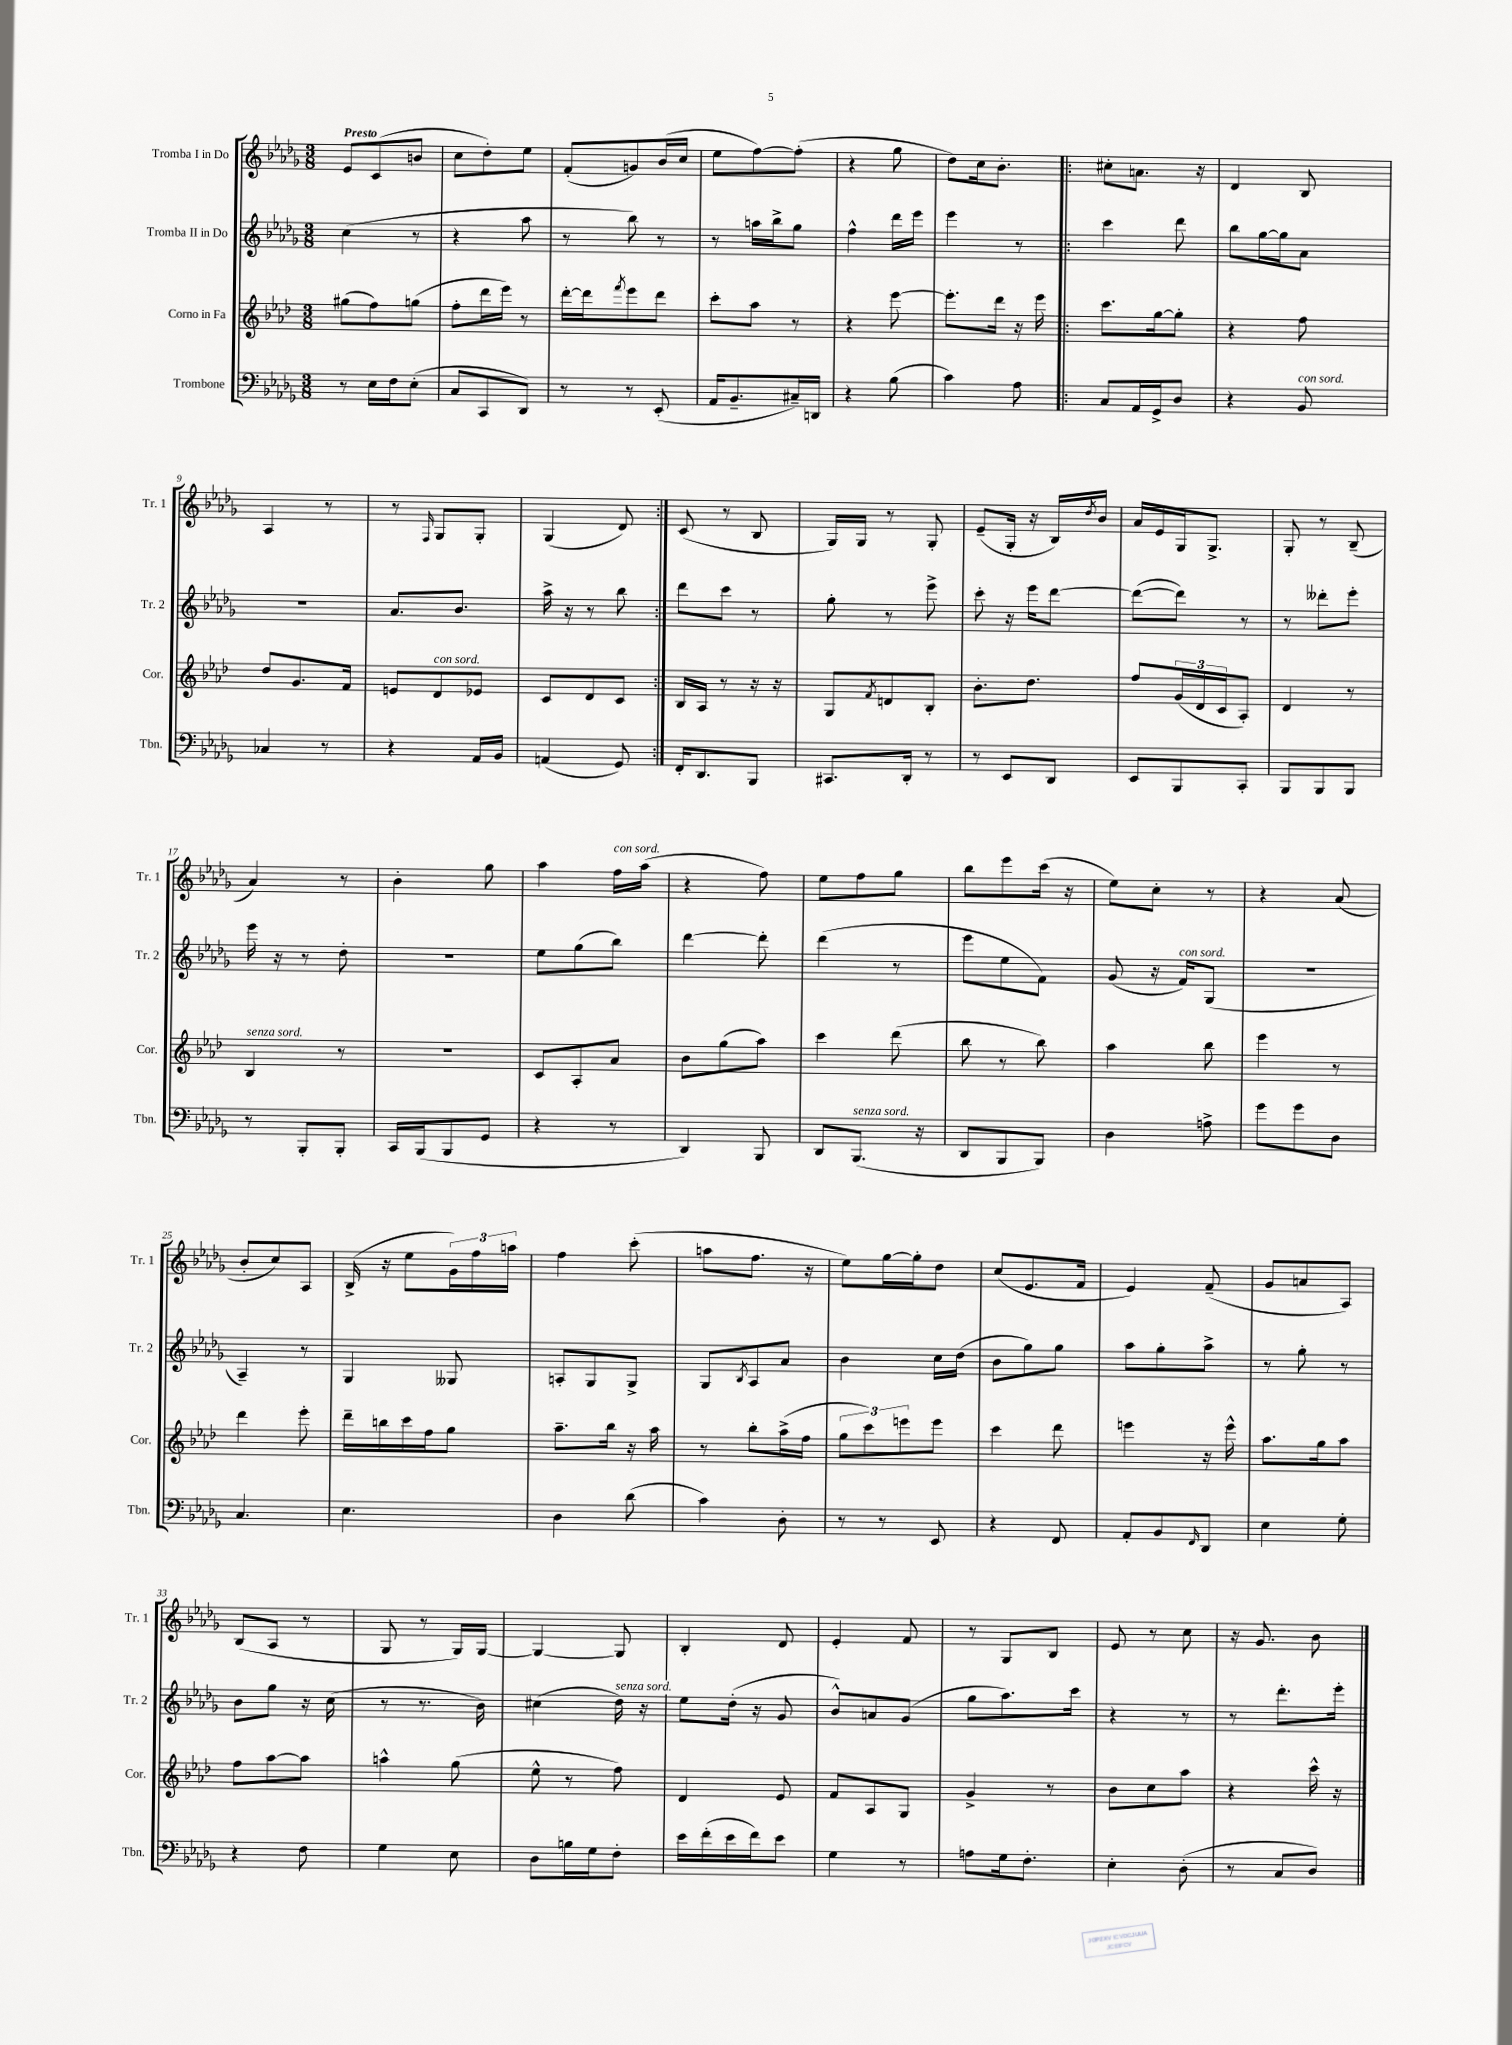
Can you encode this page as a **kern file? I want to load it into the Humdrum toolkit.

**kern	**kern	**kern	**kern
*staff4	*staff3	*staff2	*staff1
*clefF4	*clefG2	*clefG2	*clefG2
*k[b-e-a-d-g-]	*k[b-e-a-d-]	*k[b-e-a-d-g-]	*k[b-e-a-d-g-]
*M3/8	*M3/8	*M3/8	*M3/8
8r	(8gg#	(4cc	8e-
16E-	8ff)	.	(8c
16F	.	.	.
(8E-'	(8gg	8r	8b
=	=	=	=
8C	8ff'	4r	8cc
8CC	16ddd-	.	8dd-')
.	16eee-)	.	.
8DD-)	8r	8aa-	8ee-
=	=	=	=
8r	[16ddd-'	8r	(8f'
.	16ddd-]	.	.
.	8qfff	.	.
8r	8eee-	8bb-)	8g)
(8EE-'	8ddd-	8r	(16b-
.	.	.	16cc
=	=	=	=
16AA-	8ccc'	8r	8ee-
8.BB-~	.	.	.
.	8aa-	16aa	[8ff)
.	.	16bb-^	.
16C#~)	8r	8gg-	(8ff']
16DD	.	.	.
=	=	=	=
4r	4r	4ff^^	4r
(8B-	[8eee-	16ddd-	8gg-
.	.	16eee-	.
=	=	=	=
4c)	8.eee-']	4eee-	8dd-)
.	.	.	16cc
.	16ddd-	.	8.b-'
8A-	16r	8r	.
.	16eee-	.	.
=!|:	=!|:	=!|:	=!|:
8C	8.ccc	4ccc	8cc#'
16AA-	.	.	8.a
16GG-^	[16gg	.	.
8D-	8gg']	8ddd-	.
.	.	.	16r
=	=	=	=
4r	4r	8bb-	4d-
.	.	[16gg-	.
.	.	16gg-]	.
8BB-	8ff	8a-	8B-
=	=	=	=
4C-	8dd-	4.r	4A-
.	8.g	.	.
8r	.	.	8r
.	16f	.	.
=	=	=	=
4r	8e	8.a-	8r
.	.	.	16qqF
.	8d-	.	8G-
.	.	8.b-	.
16AA-	8e-	.	8G-'
16BB-	.	.	.
=	=	=	=
(4AA	8c	16aa-^	(4G-
.	.	16r	.
.	8d-	8r	.
8GG-)	8c	8bb-	8d-)
=:|!	=:|!	=:|!	=:|!
16FF'	16B-	8ddd-	(8c
8.DD-	16A-	.	.
.	8r	8ccc	8r
8BBB-	16r	8r	8B-
.	16r	.	.
=	=	=	=
8.CC#	8G	8gg-'	16G-)
.	.	.	16G-
.	8qf	.	.
.	8d	8r	8r
16DD-'	.	.	.
8r	8B-'	8eee-^	8G-'
=	=	=	=
8r	8.b-'	8ccc'	(8e-~
8EE-	.	16r	16G-'
.	8.dd-	16eee-	16r
8DD-	.	[8ddd-	16B-)
.	.	.	8qdd-
.	.	.	16b-
=	=	=	=
8EE-	8ff	(8ddd-_	16a-
.	.	.	16e-
8BBB-	(24g	8ddd-])	16G-
.	24d-	.	.
.	.	.	8.G-^
.	24c	.	.
8CC'	8A-')	8r	.
=	=	=	=
8BBB-	4d-	8r	8G-'
8BBB-	.	8ddd--'	8r
8BBB-	8r	8eee-'	(8B-~
=	=	=	=
8r	4B-	16eee-	4a-)
.	.	16r	.
8BBB-'	.	8r	.
8BBB-'	8r	8dd-'	8r
=	=	=	=
16CC	4.r	4.r	4b-'
(16BBB-	.	.	.
8BBB-	.	.	.
8GG-	.	.	8gg-
=	=	=	=
4r	8c	8ee-	4aa-
.	8A-'	(8gg-	.
8r	8a-	8bb-)	16ff
.	.	.	(16aa-
=	=	=	=
4DD-)	8b-	[4ddd-	4r
.	(8gg	.	.
8BBB-	8aa-)	8ddd-']	8ff)
=	=	=	=
8DD-	4ccc	(4ddd-	8ee-
(8.BBB-	.	.	8ff
.	(8ddd-	8r	8gg-
16r	.	.	.
=	=	=	=
8DD-	8bb-	8eee-	8bb-
8BBB-	8r	8ee-	8eee-
8BBB-)	8bb-)	8f)	(16ccc
.	.	.	16r
=	=	=	=
4D-	4aa-	(8g-	8ee-)
.	.	16r	8cc'
.	.	16f)	.
8A^	8bb-	(8G-	8r
=	=	=	=
8g-	4eee-	4.r	4r
8g-	.	.	.
8D-	8r	.	(8a-
=	=	=	=
4.C	4ddd-	4A-~)	8b-'
.	.	.	8cc)
.	8eee-'	8r	8A-
=	=	=	=
4.E-	16ddd-~	4G-	(16B-^
.	16bb	.	16r
.	16ccc	.	8ee-
.	16ff	.	.
.	8gg	8G--	24g-)
.	.	.	24ff
.	.	.	24aa
=	=	=	=
4D-	8.aa-~	8A'	4ff
.	.	8G-	.
.	16bb-	.	.
(8d-	16r	8G-^	(8ccc'
.	16aa-	.	.
=	=	=	=
4c)	8r	8G-	8aa
.	.	8qB-	.
.	8bb-'	8A-	8.ff
8D-'	(16aa-^	8a-	.
.	16ff	.	16r
=	=	=	=
8r	12gg	4b-	8ee-)
.	12ccc)	.	.
8r	.	.	[16gg-
.	12eee	.	.
.	.	.	16gg-']
8EE-	8eee	16cc	8dd-
.	.	(16dd-	.
=	=	=	=
4r	4ccc	8b-	(8cc
.	.	8gg-)	8.e-
8FF	8ddd-	8gg-	.
.	.	.	16f
=	=	=	=
8AA-'	4eee	8aa-	4e-)
8BB-	.	8gg-'	.
16qqFF	.	.	.
8DD-	16r	8aa-^	(8f~
.	16eee^^	.	.
=	=	=	=
4E-	8.aa-	8r	8g-
.	.	8gg-'	8a
.	16gg	.	.
8G-'	8aa-	8r	8A-)
=	=	=	=
4r	8ff	8b-	(8B-
.	[8aa-	8gg-	8A-
8F	8aa-]	16r	8r
.	.	(16cc	.
=	=	=	=
4G-	4aa^^	8r	8G-
.	.	8.r	8r
8E-	(8gg	.	16G-)
.	.	16b-)	[16G-
=	=	=	=
8D-	8ee-^^	(4cc#	4G-_
16B	8r	.	.
16G-	.	.	.
8F'	8ff)	16dd-)	8G-]
.	.	16r	.
=	=	=	=
16e-	4d-	8ee-	4B-'
(16f'	.	.	.
16e-	.	(16dd-'	.
16f)	.	16r	.
8e-	8e-	8g-	8d-
=	=	=	=
4G-	8f	8b-^^)	4e-'
.	8A-	8a	.
8r	8G	(8g-	8f
=	=	=	=
8A	4g^	8gg-	8r
16G-	.	8.aa-)	8G-
8.F'	.	.	.
.	8r	.	8B-
.	.	16ccc	.
=	=	=	=
4E-'	8b-	4r	8e-
.	8cc	.	8r
(8D-'	8aa-	8r	8cc
=	=	=	=
8r	4r	8r	16r
.	.	.	8.g-
8C	.	8.ddd-'	.
8D-)	16ccc^^	.	8b-
.	16r	16eee-'	.
==	==	==	==
*-	*-	*-	*-
